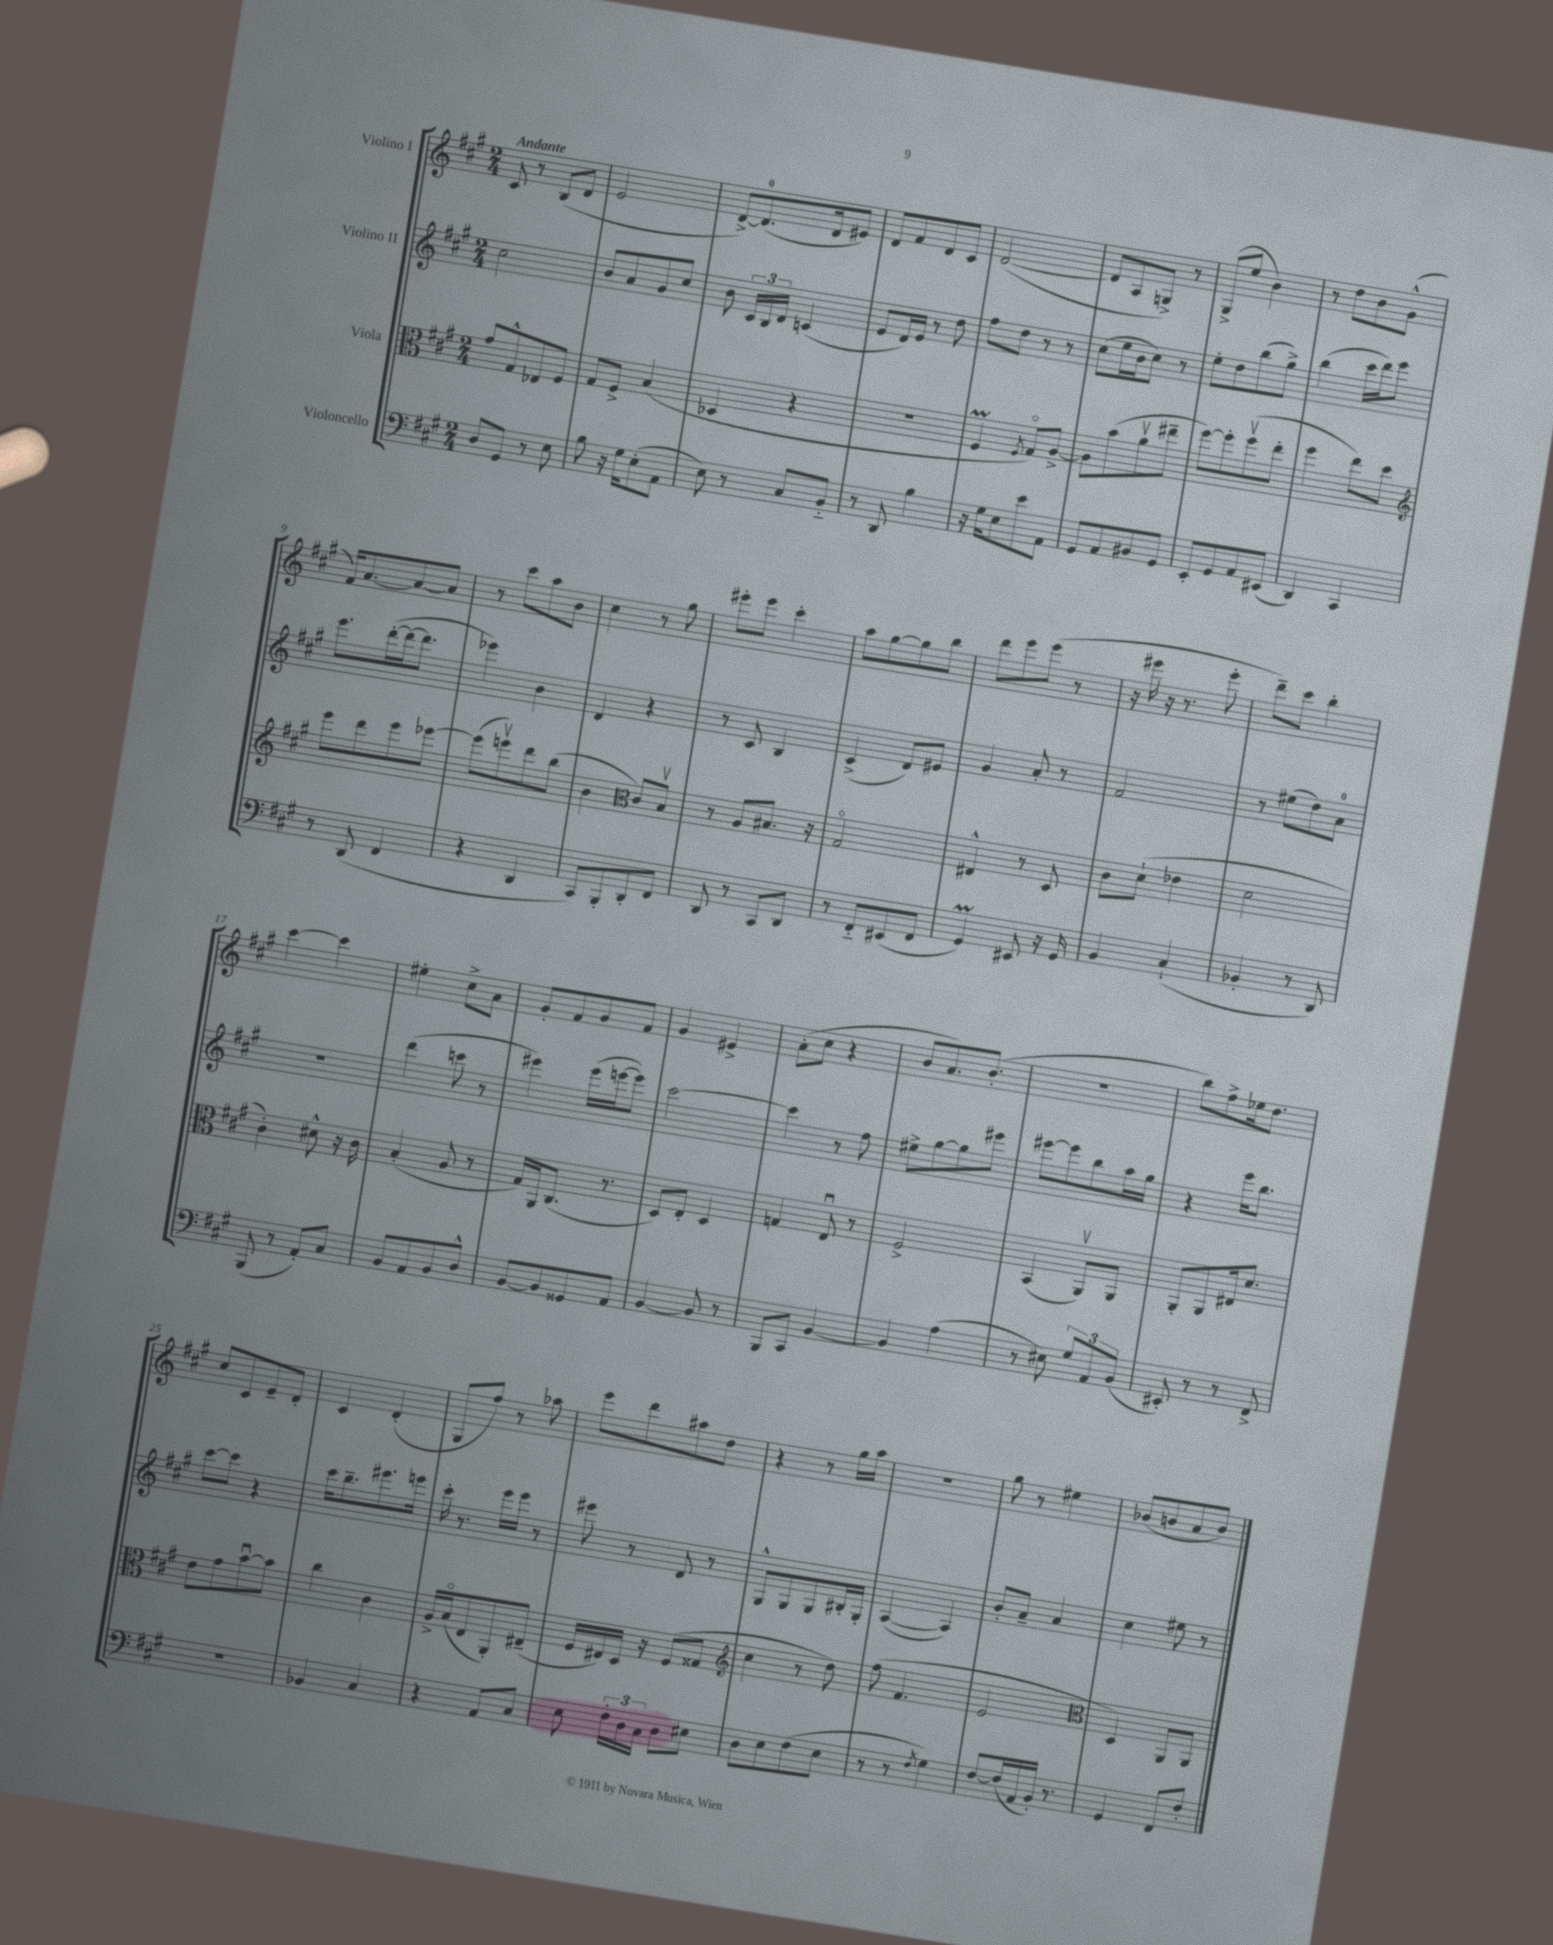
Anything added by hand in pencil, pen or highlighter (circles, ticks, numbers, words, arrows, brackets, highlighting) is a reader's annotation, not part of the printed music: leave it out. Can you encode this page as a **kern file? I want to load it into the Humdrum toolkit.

**kern	**kern	**kern	**kern
*staff4	*staff3	*staff2	*staff1
*clefF4	*clefC3	*clefG2	*clefG2
*k[f#c#g#]	*k[f#c#g#]	*k[f#c#g#]	*k[f#c#g#]
*M2/4	*M2/4	*M2/4	*M2/4
8D	8g#	2cc#	8c#
8GG#	8G#^^	.	8r
8r	8E-	.	(8B
8E	8F#	.	8d
=	=	=	=
8B	8G#	8b	2e
16r	8F#^	8a	.
16G#	.	.	.
(8E'	(4B	8g#	.
8AA	.	8cc#	.
=	=	=	=
8E)	4D-	8b	[8d^)
8r	.	24c#	(8.d]
.	.	24B	.
.	.	24d	.
8C#	4r	(4c	.
.	.	.	16d
8BB'~	.	.	8e#)
=	=	=	=
8r	2r	8e	8d
8DD	.	16d)	8f#
.	.	16e	.
4B	.	8r	8d
.	.	8dd	8c#
=	=	=	=
16r	4F#	8ff#	([2d
16G#	.	.	.
8E	.	8dd	.
.	8qF#	.	.
8e	8G#o)	8r	.
8AA	[8A^	8r	.
=	=	=	=
8GG#	8A]	(8cc#	8d]
8AA	(8b	16ee	8A
.	.	16b	.
8BB#	8av	8cc#)	8G^)
8GG#	8ee#~	8r	8r
=	=	=	=
8EE'	[8ff#)	8ee'	(8G#^
8GG#	8ff#']	8dd	8ee
8AA	(8ff#v	(8bb	4b)
(8EE#	8ee'	8gg#^)	.
=	=	=	=
4DD)	4ff#	(4bb	8r
.	.	.	8dd
4CC#	8ee)	16ccc#	8b
.	.	16ddd)	.
.	8dd	8eee	(8g#^^
=	=	=	=
*	*clefG2	*	*
8r	8eee	8.eee	16f#)
.	.	.	[8.a
(8DD	8ddd	.	.
.	.	([16ddd'	.
4FF#	8eee	16ddd_	8a_
.	.	8.ddd]	.
.	[8eee-	.	8a]
=	=	=	=
4r	(8eee-]	4eee-)	8r
.	8eeev)	.	8ccc#
4DD	8ddd	4b	8aa
.	(8bb	.	8b
=	=	=	=
8CC#)	4b	4d	4cc#
8BBB'	.	.	.
*	*clefC3	*	*
8DD'	8c#)	4r	8r
8FF#	8Bv	.	8gg#
=	=	=	=
8DD	8r	8r	8eee#'
8r	8A	8c#	8eee#
8CC#	8.B#	4B	4ccc#'
8DD	.	.	.
.	16r	.	.
=	=	=	=
8r	2G#o	(4c#^	8aa
8FF#'~	.	.	[8gg#
(8EE#	.	8d)	8gg#]
8FF#	.	8e#	8bb
=	=	=	=
4GG#)	4E#^^	4g#	8ddd
.	.	.	8eee
8EE#	8r	8a'	(8eee
16r	8D	8r	8r
16GG#	.	.	.
=	=	=	=
4BB	8c#	2f#	16r
.	.	.	16eee#
.	(8d`	.	16r
.	.	.	8.r
(4C#`	4e-	.	.
.	.	.	8eee#'
=	=	=	=
4BB-'	2d	8r	8ddd~)
.	.	(8ee#	8ccc#
8r	.	8dd)	4bb'
8DD)	.	8a	.
=	=	=	=
(8BBB	4c#')	2r	[4ccc#
8r	.	.	.
8AA')	8d#^^	.	4ccc#]
8C#	16r	.	.
.	16c#	.	.
=	=	=	=
8BB	(4B'	(4ddd	4ee#'
8AA	.	.	.
8BB	8A	8ccc	8cc#^
8D^^	8r	8r	8a
=	=	=	=
[8BB	16G#)	4eee#)	8g#'
.	16AA	.	.
8BB]	(8.C#	.	8f#
8GG##	.	(16eee#	8g#
.	8.r	[16eee	.
8AA	.	8eee])	8f#
=	=	=	=
[4BB	8D)	[2ccc#	4g#
.	8E'	.	.
8BB]	4D	.	4e#^
8r	.	.	.
=	=	=	=
8BBB	4G	4ccc#]	(8a'
8CC#	.	.	8cc#
[4BB	8Eu	8r	4r
.	8r	8ff#	.
=	=	=	=
4BB]	2F#^	8ee#^	8b
.	.	[8gg#	8.a)
(4A	.	8gg#]	.
.	.	.	(8.b'
.	.	8eee#	.
=	=	=	=
8r	(4BB	[8eee#	2r
8E#)	.	8eee#]	.
12G#	8AAv)	8bb	.
12AA	.	.	.
.	8AA	16aa	.
(12BB	.	.	.
.	.	16gg#	.
=	=	=	=
8EE#')	8AA'	4r	8bb)
8r	8AA	.	8ff#^
8r	16E#	16eee	16ee-
.	8.d	8.bb	8.dd
8FF#^	.	.	.
=	=	=	=
2r	8e	[8ccc#	8cc#
.	8g#	8ccc#]	8c#
.	[8bu	4r	8e~
.	8b]	.	8d'
=	=	=	=
4BB-	4cc#	16ccc#	4c#
.	.	8.bb~	.
4C#	4c#	8.eee#	(4d'
.	.	16eee	.
=	=	=	=
4r	16A^	16ccc#'	8G#
.	(16Bo	8.r	.
.	8E	.	8ff#)
8AA	8AA')	16eee	8r
.	.	16eee	.
8C#	(8E#~	8r	8aa-
=	=	=	=
8E	16F#	8eee#	8eee
.	16E#)	.	.
24F#'	16D	8r	8ddd
24D	.	.	.
.	16r	.	.
24C#	.	.	.
8D	(8F#	8d	8aa#
8E#	8G##	8r	8dd
=	=	=	=
*	*clefG2	*	*
8D	4cc#	8G#^^	4r
8E	.	8G#	.
(8F#	8r	8G#	8r
8E	8dd)	16B#'	16gg#
.	.	16G#'	16aa
=	=	=	=
8r	(8ff#	([4A	2r
8r	4.f#	.	.
8qF#	.	.	.
4G#)	.	4A])	.
=	=	=	=
[8F#	2e	8b'	8gg#
(16F#]	.	8a~	8r
16AA	.	.	.
16BB')	.	4a	4ee#
8.r	.	.	.
=	=	=	=
*	*clefC3	*	*
4GG#	4D)	4cc#	(8b-
.	.	.	8b
8FF#	8AA	8ee#	8a
8F#'	8AA	8r	8b)
==	==	==	==
*-	*-	*-	*-
